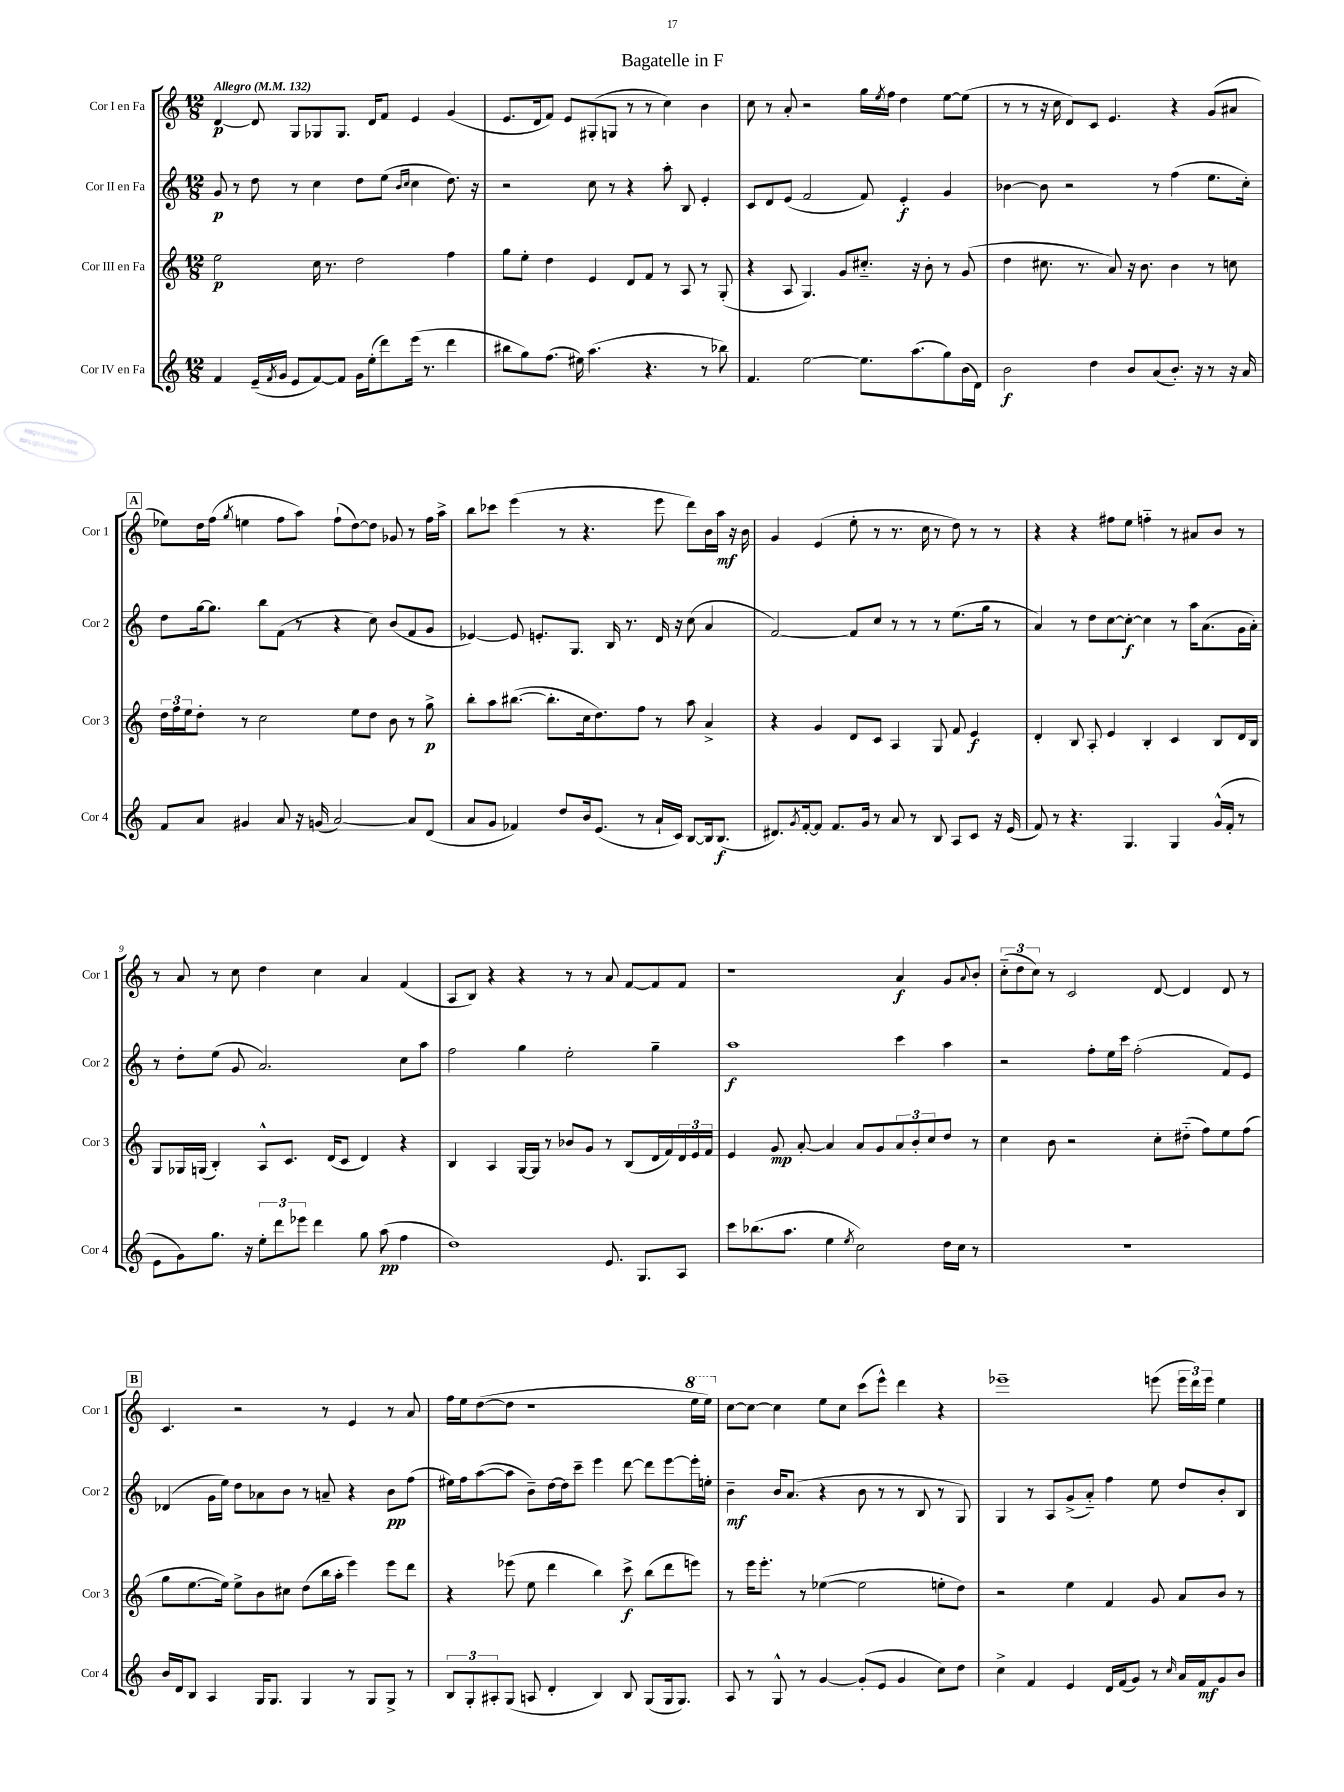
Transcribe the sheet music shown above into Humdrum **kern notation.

**kern	**dynam	**kern	**dynam	**kern	**dynam	**kern	**dynam
*part4	*part4	*part3	*part3	*part2	*part2	*part1	*part1
*staff4	*staff4	*staff3	*staff3	*staff2	*staff2	*staff1	*staff1
*I"Cor IV en Fa	*	*I"Cor III en Fa	*	*I"Cor II en Fa	*	*I"Cor I en Fa	*
*I'Cor 4	*	*I'Cor 3	*	*I'Cor 2	*	*I'Cor 1	*
*clefG2	*	*clefG2	*	*clefG2	*	*clefG2	*
*k[]	*	*k[]	*	*k[]	*	*k[]	*
*M12/8	*	*M12/8	*	*M12/8	*	*M12/8	*
*MM132	*	*MM132	*	*MM132	*	*MM132	*
=1	=1	=1	=1	=1	=1	=1	=1
!	!	!	!	!	!	!LO:TX:a:B:t=Allegro	!
4f/	.	2ee\	p	8g/	p	[4d/	p
.	.	.	.	8r	.	.	.
(16e~/LL	.	.	.	8dd\	.	8d/]	.
8qf/	.	.	.	.	.	.	.
16g/JJ	.	.	.	.	.	.	.
8e/L	.	.	.	8r	.	8G/L	.
[8f/)	.	16cc\	.	4cc\	.	8G-X/	.
.	.	8.r	.	.	.	.	.
8f/J]	.	.	.	.	.	8.G-/J	.
16g\LL	.	2dd\	.	8dd\L	.	.	.
(16ee'\J	.	.	.	.	.	16d/KL	.
8ddd\)	.	.	.	(8ee\J	.	8f/J	.
.	.	.	.	16qqb/LL	.	.	.
.	.	.	.	16qqcc/JJ	.	.	.
(16eee\Jk	.	.	.	4cc\	.	4e/	.
8.r	.	.	.	.	.	.	.
4ddd\	.	4ff\	.	8.dd\)	.	(4g/	.
.	.	.	.	16r	.	.	.
=2	=2	=2	=2	=2	=2	=2	=2
8bb#X\L	.	8gg\L	.	2r	.	8.e/L	.
8gg\)	.	8ee'\J	.	.	.	.	.
.	.	.	.	.	.	16d/k	.
(8.ff\J	.	4dd\	.	.	.	8f/J)	.
.	.	.	.	.	.	8e/L	.
16ee#X\)	.	.	.	.	.	.	.
(4.aa\	.	4e/	.	8cc\	.	(8G#X'/	.
.	.	.	.	8r	.	8Gn/J	.
.	.	8d/L	.	4r	.	8r	.
4.r	.	8f/J	.	.	.	8r	.
.	.	8r	.	8aa'\	.	4cc\)	.
.	.	8A/	.	8B/	.	.	.
8r	.	8r	.	4e'/	.	4b\	.
8bb-X\)	.	(8G'/	.	.	.	.	.
=3	=3	=3	=3	=3	=3	=3	=3
4.f/	.	4r	.	8c/L	.	8cc\	.
.	.	.	.	8d/	.	8r	.
.	.	8A/	.	(8e/J	.	8a'/	.
[2ee\	.	4.G/)	.	2f/	.	2r	.
.	.	8g/L	.	.	.	.	.
8.ee\L]	.	8.cc#X/J	.	8f/)	.	16gg\LL	.
.	.	.	.	.	.	8qee/	.
.	.	.	.	.	.	16ff\JJ	.
.	.	.	.	4e'/	f	4dd\	.
(8.aa\	.	16r	.	.	.	.	.
.	.	8b'\	.	.	.	.	.
8gg\)	.	8r	.	4g/	.	[8ee\L	.
(16b\L	.	(8g/	.	.	.	(8ee\J]	.
16d\JJ)	.	.	.	.	.	.	.
=4	=4	=4	=4	=4	=4	=4	=4
2b\	f	4dd\	.	[4b-X\	.	8r	.
.	.	.	.	.	.	8r	.
.	.	8.cc#X\	.	8b-\]	.	16r	.
.	.	.	.	.	.	16cc\	.
.	.	.	.	2r	.	8d/L)	.
.	.	8.r	.	.	.	.	.
4dd\	.	.	.	.	.	8c/J	.
.	.	8a/)	.	.	.	4.e/	.
8b/L	.	16r	.	.	.	.	.
.	.	8.b\	.	.	.	.	.
(8a/	.	.	.	8r	.	.	.
8.b'/J)	.	4b\	.	(4ff\	.	4r	.
16r	.	.	.	.	.	.	.
8r	.	8r	.	8.ee\L	.	(8g/L	.
16r	.	8ccn\	.	.	.	8a#X/J	.
16a/	.	.	.	16cc'\Jk)	.	.	.
!!LO:LB:g=z
!!LO:REH:place=s1:t=A
=5	=5	=5	=5	=5	=5	=5	=5
8f/L	.	24dd\LL	.	8dd\L	.	8ee-X\L)	.
.	.	24ff\	.	.	.	.	.
.	.	24ee\J	.	.	.	.	.
8a/J	.	8dd'\J	.	[16gg\k	.	16dd\L	.
.	.	.	.	8.gg\J]	.	(16ff\JJ	.
.	.	.	.	.	.	8qgg/	.
4g#X/	.	8r	.	.	.	4een\	.
.	.	2cc\	.	8bb\L	.	.	.
8a/	.	.	.	(8f\J	.	8ff\L	.
16r	.	.	.	8r	.	8aa\J)	.
(16gn/	.	.	.	.	.	.	.
[2a/)	.	.	.	4r	.	(8ff`\L	.
.	.	8ee\L	.	.	.	[8dd\)	.
.	.	8dd\J	.	8cc\)	.	8dd\J]	.
.	.	8b\	.	(8b/L	.	8g-X/	.
8a/L]	.	8r	.	8f/	.	8r	.
(8d/J	.	8gg^\	p	8g/J	.	16ff\LL	.
.	.	.	.	.	.	16aa^\JJ	.
=6	=6	=6	=6	=6	=6	=6	=6
8a/L	.	8bb'\L	.	[4e-X/)	.	8bb\L	.
8g/J	.	8aa\	.	.	.	8ccc-X\J	.
4f-X/)	.	([8.bb#X\J	.	8e-/]	.	(4eee\	.
.	.	.	.	8.en'/L	.	.	.
.	.	8.bb#'\L]	.	.	.	.	.
8dd/L	.	.	.	.	.	8r	.
.	.	.	.	8.G/J	.	.	.
16b/k	.	16cc\k	.	.	.	4.r	.
(8.e/J	.	8.dd\)	.	.	.	.	.
.	.	.	.	16B/	.	.	.
.	.	.	.	8.r	.	.	.
8r	.	8ff\J	.	.	.	.	.
16a`/LL	.	8r	.	16d/	.	8eee\	.
16c/JJ)	.	.	.	16r	.	.	.
[8B/L	.	8aa\	.	(8cc\	.	8ddd\L)	.
16B/k]	.	4a^/	.	4a/	.	16b\L	.
(8.B/J	f	.	.	.	.	16aa\JJ	mf
.	.	.	.	.	.	16r	.
.	.	.	.	.	.	16b\	.
=7	=7	=7	=7	=7	=7	=7	=7
8.d#X/L)	.	4r	.	[2f/)	.	4g/	.
8qg/	.	.	.	.	.	.	.
[16f'/k	.	.	.	.	.	.	.
8f/J]	.	4g/	.	.	.	(4e/	.
8.f/L	.	.	.	.	.	.	.
.	.	8d/L	.	8f/L]	.	8ee'\	.
16g/Jk	.	.	.	.	.	.	.
8r	.	8c/J	.	8cc/J	.	8r	.
8a/	.	4A/	.	8r	.	8.r	.
8r	.	.	.	8r	.	.	.
.	.	.	.	.	.	16cc\	.
8B/	.	8G/	.	8r	.	8r	.
8A/L	.	8f/	.	(8.ee\L	.	8dd\)	.
8c/J	.	4e/	f	.	.	8r	.
.	.	.	.	16gg\Jk	.	.	.
16r	.	.	.	8r	.	8r	.
(16e/	.	.	.	.	.	.	.
=8	=8	=8	=8	=8	=8	=8	=8
8f/)	.	4d'/	.	4a/)	.	4r	.
8r	.	.	.	.	.	.	.
4.r	.	8B/	.	8r	.	4r	.
.	.	8A'/	.	8dd\L	.	.	.
.	.	4e/	.	[8cc\	.	8ff#X\L	.
4.G/	.	.	.	8cc'\J_	f	8ee\J	.
.	.	4B'/	.	4cc\]	.	4ffn\	.
4G/	.	4c/	.	8r	.	8r	.
.	.	.	.	16aa\KL	.	8a#X/L	.
.	.	.	.	(8.a\	.	.	.
(16g^^/LL	.	8B/L	.	.	.	8b/J	.
16f'/JJ	.	.	.	.	.	.	.
8r	.	16d/L	.	16g\L	.	8r	.
.	.	16B/JJ	.	16a'\JJ)	.	.	.
!!LO:LB:g=z
=9	=9	=9	=9	=9	=9	=9	=9
8e\L	.	8G/L	.	8r	.	8r	.
8g\)	.	16G-X/L	.	8dd'\L	.	8a/	.
.	.	(16Gn/JJ	.	.	.	.	.
8.gg\J	.	4B'/)	.	(8ee\J	.	8r	.
.	.	.	.	8g/	.	8cc\	.
16r	.	.	.	.	.	.	.
12ee'\L	.	8A^^/L	.	2.a/)	.	4dd\	.
12ddd\	.	.	.	.	.	.	.
.	.	8.c/J	.	.	.	.	.
12eee-X\J	.	.	.	.	.	.	.
4ddd\	.	.	.	.	.	4cc\	.
.	.	(16d/KL	.	.	.	.	.
.	.	8c/J	.	.	.	.	.
8gg\	.	4d/)	.	.	.	4a/	.
(8aa\	pp	.	.	.	.	.	.
4ff\	.	4r	.	8cc\L	.	(4f/	.
.	.	.	.	8aa\J	.	.	.
=10	=10	=10	=10	=10	=10	=10	=10
1dd)	.	4B/	.	2ff\	.	8A/L	.
.	.	.	.	.	.	8B/J)	.
.	.	4A/	.	.	.	4r	.
.	.	[16G/LL	.	4gg\	.	4r	.
.	.	16G/JJ]	.	.	.	.	.
.	.	8r	.	.	.	.	.
.	.	8b-X/L	.	2ee'\	.	8r	.
.	.	8g/J	.	.	.	8r	.
8.e/	.	8r	.	.	.	8a/	.
.	.	(8B/L	.	.	.	[8f/L	.
8.G/L	.	.	.	.	.	.	.
.	.	16d/L	.	4gg~\	.	8f/]	.
.	.	16f/)	.	.	.	.	.
8A/J	.	24d/	.	.	.	8f/J	.
.	.	24e/	.	.	.	.	.
.	.	24f/JJ	.	.	.	.	.
=11	=11	=11	=11	=11	=11	=11	=11
8ccc\L	.	4e/	.	1aa	f	1r	.
(8.bb-X\	.	.	.	.	.	.	.
.	.	8g/	mp	.	.	.	.
8.aa\J	.	.	.	.	.	.	.
.	.	[8a'/	.	.	.	.	.
4ee\	.	4a/]	.	.	.	.	.
8qee/	.	.	.	.	.	.	.
2cc\)	.	8a/L	.	.	.	.	.
.	.	8g/	.	.	.	.	.
.	.	12a/	.	4ccc\	.	4a/	f
.	.	12b'/	.	.	.	.	.
.	.	12cc/	.	.	.	.	.
16dd\LL	.	8dd/J	.	4aa\	.	8g/L	.
16cc\JJ	.	.	.	.	.	.	.
.	.	.	.	.	.	8qqa/	.
8r	.	8r	.	.	.	8b'/J	.
=12	=12	=12	=12	=12	=12	=12	=12
1.r	.	4cc\	.	2r	.	(12cc\L	.
.	.	.	.	.	.	12dd\	.
.	.	.	.	.	.	12cc\J)	.
.	.	8b\	.	.	.	8r	.
.	.	2r	.	.	.	2c/	.
.	.	.	.	8ff'\L	.	.	.
.	.	.	.	16ee\L	.	.	.
.	.	.	.	16ccc\JJ	.	.	.
.	.	.	.	(2ff'\	.	.	.
.	.	8cc'\L	.	.	.	[8d/	.
.	.	(8dd#X\J	.	.	.	4d/]	.
.	.	8ff\L)	.	.	.	.	.
.	.	8ee\	.	8f/L)	.	8d/	.
.	.	(8ff\J	.	8e/J	.	8r	.
!!LO:LB:g=z
!!LO:REH:place=s1:t=B
=13	=13	=13	=13	=13	=13	=13	=13
16b/LL	.	8gg\L	.	(4d-X/	.	4.c/	.
16d/J	.	.	.	.	.	.	.
8B/J	.	[8.ee\	.	.	.	.	.
4A/	.	.	.	16g\LL	.	.	.
.	.	16ee\Jk])	.	16ee\JJ)	.	.	.
.	.	8ee^\L	.	8dd\L	.	2r	.
16G/KL	.	8b\	.	8a-X\	.	.	.
8.G/J	.	.	.	.	.	.	.
.	.	8cc#X\J	.	8b\J	.	.	.
4G/	.	(8dd\L	.	8r	.	.	.
.	.	16bb\L	.	8an~/	.	8r	.
.	.	16aa'\JJ	.	.	.	.	.
8r	.	4eee\)	.	4r	.	4e/	.
8G/L	.	.	.	.	.	.	.
8G^/J	.	8eee\L	.	8b\L	pp	8r	.
8r	.	8ddd\J	.	(8ff\J	.	8a/	.
=14	=14	=14	=14	=14	=14	=14	=14
12B/L	.	4r	.	16ee#X\LL)	.	16ff\LL	.
.	.	.	.	16ff\J	.	16ee\J	.
12G'/	.	.	.	.	.	.	.
.	.	.	.	([8aa\	.	([8dd\	.
12A#X'/	.	.	.	.	.	.	.
(8G/J	.	(8eee-X\	.	8aa\J]	.	8dd\J]	.
8An/	.	8ee\	.	8b~\L)	.	1r	.
4d'/	.	4ddd\	.	[16dd\L	.	.	.
.	.	.	.	16dd\J]	.	.	.
.	.	.	.	8ccc~\J	.	.	.
4B/)	.	4bb\)	.	4eee\	.	.	.
8B/	.	8ccc^\	f	[8ddd\	.	.	.
(8G/L	.	(8bb\L	.	8ddd\L]	.	.	.
16G/k	.	8ddd\	.	[8eee\	.	.	.
8.G/J)	.	.	.	.	.	.	.
*	*	*	*	*	*	*8va	*
.	.	8eeen\J)	.	16eee'\L]	.	16eee\LL	.
.	.	.	.	16een'\JJ	.	16eee\JJ)	.
=15	=15	=15	=15	=15	=15	=15	=15
*	*	*	*	*	*	*X8va	*
8A/	.	8r	.	4b~\	mf	[8cc\L	.
8r	.	16eee\KL	.	.	.	8cc\J_	.
.	.	8.eee'\J	.	.	.	.	.
8G^^/	.	.	.	16b/KL	.	4cc\]	.
.	.	.	.	(8.a/J	.	.	.
8r	.	8r	.	.	.	.	.
[4g/	.	([4ee-X\	.	4r	.	8ee\L	.
.	.	.	.	.	.	8cc\J	.
(8g'/L]	.	2ee-\]	.	8b\	.	(8ccc\L	.
8e/J	.	.	.	8r	.	8eee^^\J)	.
4g/	.	.	.	8r	.	4ddd\	.
.	.	.	.	8B/	.	.	.
8cc\L)	.	8een'\L	.	8r	.	4r	.
8dd\J	.	8dd\J)	.	8G/)	.	.	.
=16	=16	=16	=16	=16	=16	=16	=16
4cc^\	.	2r	.	4G/	.	1eee-X~	.
4f/	.	.	.	8r	.	.	.
.	.	.	.	8A/L	.	.	.
4e/	.	4ee\	.	(8g^/	.	.	.
.	.	.	.	8a/J)	.	.	.
16d/LL	.	4f/	.	4ff\	.	.	.
(16f/J	.	.	.	.	.	.	.
8g/J)	.	.	.	.	.	.	.
8r	.	8g/	.	8ee\	.	(8eeen\	.
16qqcc/	.	.	.	.	.	.	.
16a/LL	.	8a/L	.	8dd/L	.	24eee\LL	.
.	.	.	.	.	.	24ddd\)	.
16f/J	mf	.	.	.	.	.	.
.	.	.	.	.	.	24eee\JJ	.
8g/	.	8b/J	.	8b'/	.	4ee\	.
8b/J	.	8r	.	8B/J	.	.	.
==	==	==	==	==	==	==	==
*-	*-	*-	*-	*-	*-	*-	*-
